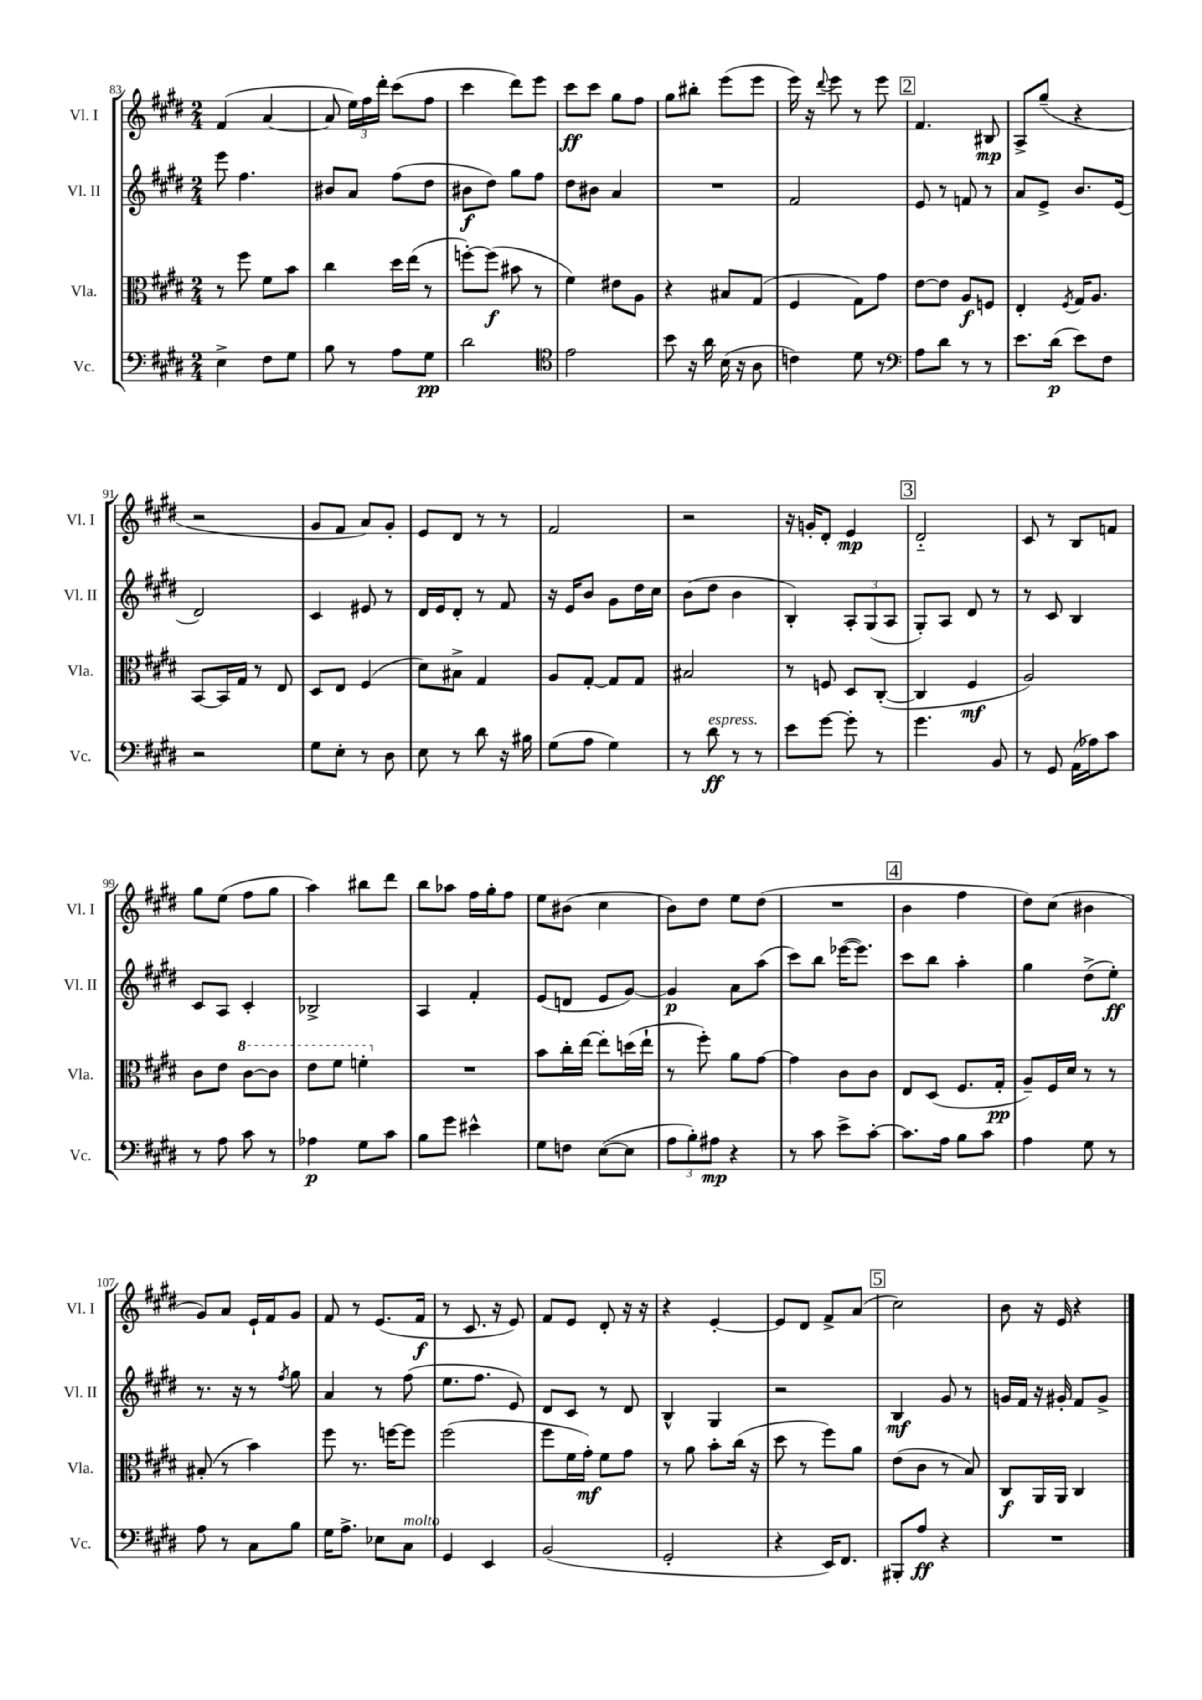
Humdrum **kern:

**kern	**kern	**kern	**kern
*staff4	*staff3	*staff2	*staff1
*clefF4	*clefC3	*clefG2	*clefG2
*k[f#c#g#d#]	*k[f#c#g#d#]	*k[f#c#g#d#]	*k[f#c#g#d#]
*M2/4	*M2/4	*M2/4	*M2/4
4E^	8r	8eee	(4f#
.	8ff#	4.ff#	.
8F#	8f#	.	[4a
8G#	8b	.	.
=	=	=	=
8B	4cc#	8b#	8a]
8r	.	8a	24ee)
.	.	.	24ff#
.	.	.	24ddd#'
8A	16dd#	(8ff#	(8ccc#
.	(16ee	.	.
8G#	8r	8dd#	8ff#
=	=	=	=
2d#	[8ff')	8b#	4ccc#
.	(8ff]	8dd#)	.
.	8b#	8gg#	8ddd#)
.	8r	8ff#	8eee
=	=	=	=
*clefC4	*	*	*
2e	4f#)	8dd#	8ccc#
.	.	8b#	8ccc#
.	8e#	4a	8gg#
.	8A	.	8ff#
=	=	=	=
8b	4r	2r	8gg#
16r	.	.	8bb#'
16a	.	.	.
(16B	8B#	.	(8eee
16r	.	.	.
8A	(8G#	.	8eee
=	=	=	=
4c)	4F#	2f#	16eee)
.	.	.	16r
.	.	.	8qqddd#
.	.	.	8eee
8d#	8G#)	.	8r
8r	8g#	.	8eee
=	=	=	=
*clefF4	*	*	*
8A	[8e	8e	4.f#
8d#	8e]	8r	.
8r	8A	8f	.
8r	8F	8r	8B#
=	=	=	=
8.e	4E'	8a	8A^
.	.	8e^	(8gg#~
(16d#	.	.	.
.	8qF#	.	.
8e)	16G#	8.b	4r
.	8.A	.	.
8F#	.	.	.
.	.	(16e	.
=	=	=	=
2r	[8BB	2d#)	2r
.	16BB]	.	.
.	16G#	.	.
.	8r	.	.
.	8E	.	.
=	=	=	=
8G#	8D#	4c#	8g#
8E'	8E	.	8f#
8r	(4F#	8e#	8a)
8D#	.	8r	8g#'
=	=	=	=
8E	8d#)	16d#	8e
.	.	16e	.
8r	8B#^	8d#'	8d#
8d#	4G#	8r	8r
16r	.	8f#	8r
16B#	.	.	.
=	=	=	=
(8G#	8A	16r	2f#
.	.	16e	.
8A	[8G#'	8b	.
4G#)	8G#]	8g#	.
.	8G#	16dd#	.
.	.	16cc#	.
=	=	=	=
8r	2B#	(8b	2r
8d#	.	8dd#	.
8r	.	4b	.
8r	.	.	.
=	=	=	=
8e	8r	4B')	16r
.	.	.	16g'
[8g#	8F	.	8d#'
8g#']	8D#	12A'	4e
.	.	(12G#	.
8r	([8C#'	.	.
.	.	12A	.
=	=	=	=
4.g#	4C#]	8G#')	2d#'~
.	.	8A	.
.	4F#	8d#	.
8BB	.	8r	.
=	=	=	=
8r	2A)	8r	8c#
8GG#	.	8c#	8r
(16AA	.	4B	8B
16A-)	.	.	.
8c#	.	.	8f
=	=	=	=
8r	8c#	8c#	8gg#
8A	8e	8A	(8ee
8c#	[8cc#	4c#'	8ff#
8r	8cc#]	.	8gg#
=	=	=	=
4A-	8ee	2B-^	4aa)
.	8ff#	.	.
8G#	4ff'	.	8bb#
8c#	.	.	8ddd#
=	=	=	=
8B	2r	4A	8bb
8g#	.	.	8aa-
4e#^^	.	4f#'	16ff#
.	.	.	16gg#'
.	.	.	8ff#
=	=	=	=
8G#	8b	(8e	8ee
8F	16cc#'	8d	(8b#
.	[16ee	.	.
([8E	8ee']	8e	4cc#
8E]	(16dd	[8g#)	.
.	16ee`	.	.
=	=	=	=
12A	8r	4g#]	8b)
12B')	.	.	.
.	8ff#')	.	8dd#
12A#	.	.	.
4r	8a	8a	8ee
.	[8g#	(8aa	(8dd#
=	=	=	=
8r	4g#]	8ccc#)	2r
8c#	.	8bb	.
8e^	8c#	([16eee-	.
.	.	8.eee-])	.
[8c#'	8c#	.	.
=	=	=	=
8.c#]	8E	8ccc#	4b
.	(8D#	8bb	.
16A	.	.	.
8B	8.F#	4aa'	4ff#
8c#	.	.	.
.	16G#'	.	.
=	=	=	=
4A	8A~)	4gg#	8dd#)
.	16F#	.	(8cc#
.	16d#	.	.
8G#	8r	(8dd#^	4b#
8r	8r	8ee')	.
=	=	=	=
8A	(8B#'	8.r	8g#)
8r	8r	.	8a
.	.	16r	.
8C#	4b)	8r	16e`
.	.	.	16f#
.	.	8qff#	.
8B	.	8gg#	8g#
=	=	=	=
16G#	8ff#	4a	8f#
8.A^	.	.	.
.	8.r	.	8r
8E-	.	8r	(8.e
.	[16ff	.	.
8C#	8ff]	(8ff#	.
.	.	.	16f#
=	=	=	=
4GG#	(2ff#	8.ee	8r
.	.	.	8.c#
.	.	8.ff#	.
4EE	.	.	.
.	.	.	16r
.	.	8e)	8e)
=	=	=	=
(2BB	8ff#	8d#	8f#
.	16f#	8c#	8e
.	16g#')	.	.
.	8f#	8r	8d#'
.	8g#	8d#	16r
.	.	.	16r
=	=	=	=
2GG#'	8r	4B^^	4r
.	8a	.	.
.	8b'	4G#	[4e'
.	(16cc#	.	.
.	16r	.	.
=	=	=	=
4r	8dd#	2r	8e]
.	8r	.	8d#
16EE)	8ff#)	.	8f#^
8.FF#	.	.	.
.	8a	.	(8a
=	=	=	=
8BBB#'	(8e	4B	2cc#)
8A	8c#	.	.
4r	8r	8g#	.
.	8B)	8r	.
=	=	=	=
2r	8C#	16g	8b
.	.	16f#	.
.	16AA	16r	16r
.	16AA	16g#'	16e
.	4C#	8f#	4r
.	.	8g#^	.
==	==	==	==
*-	*-	*-	*-
